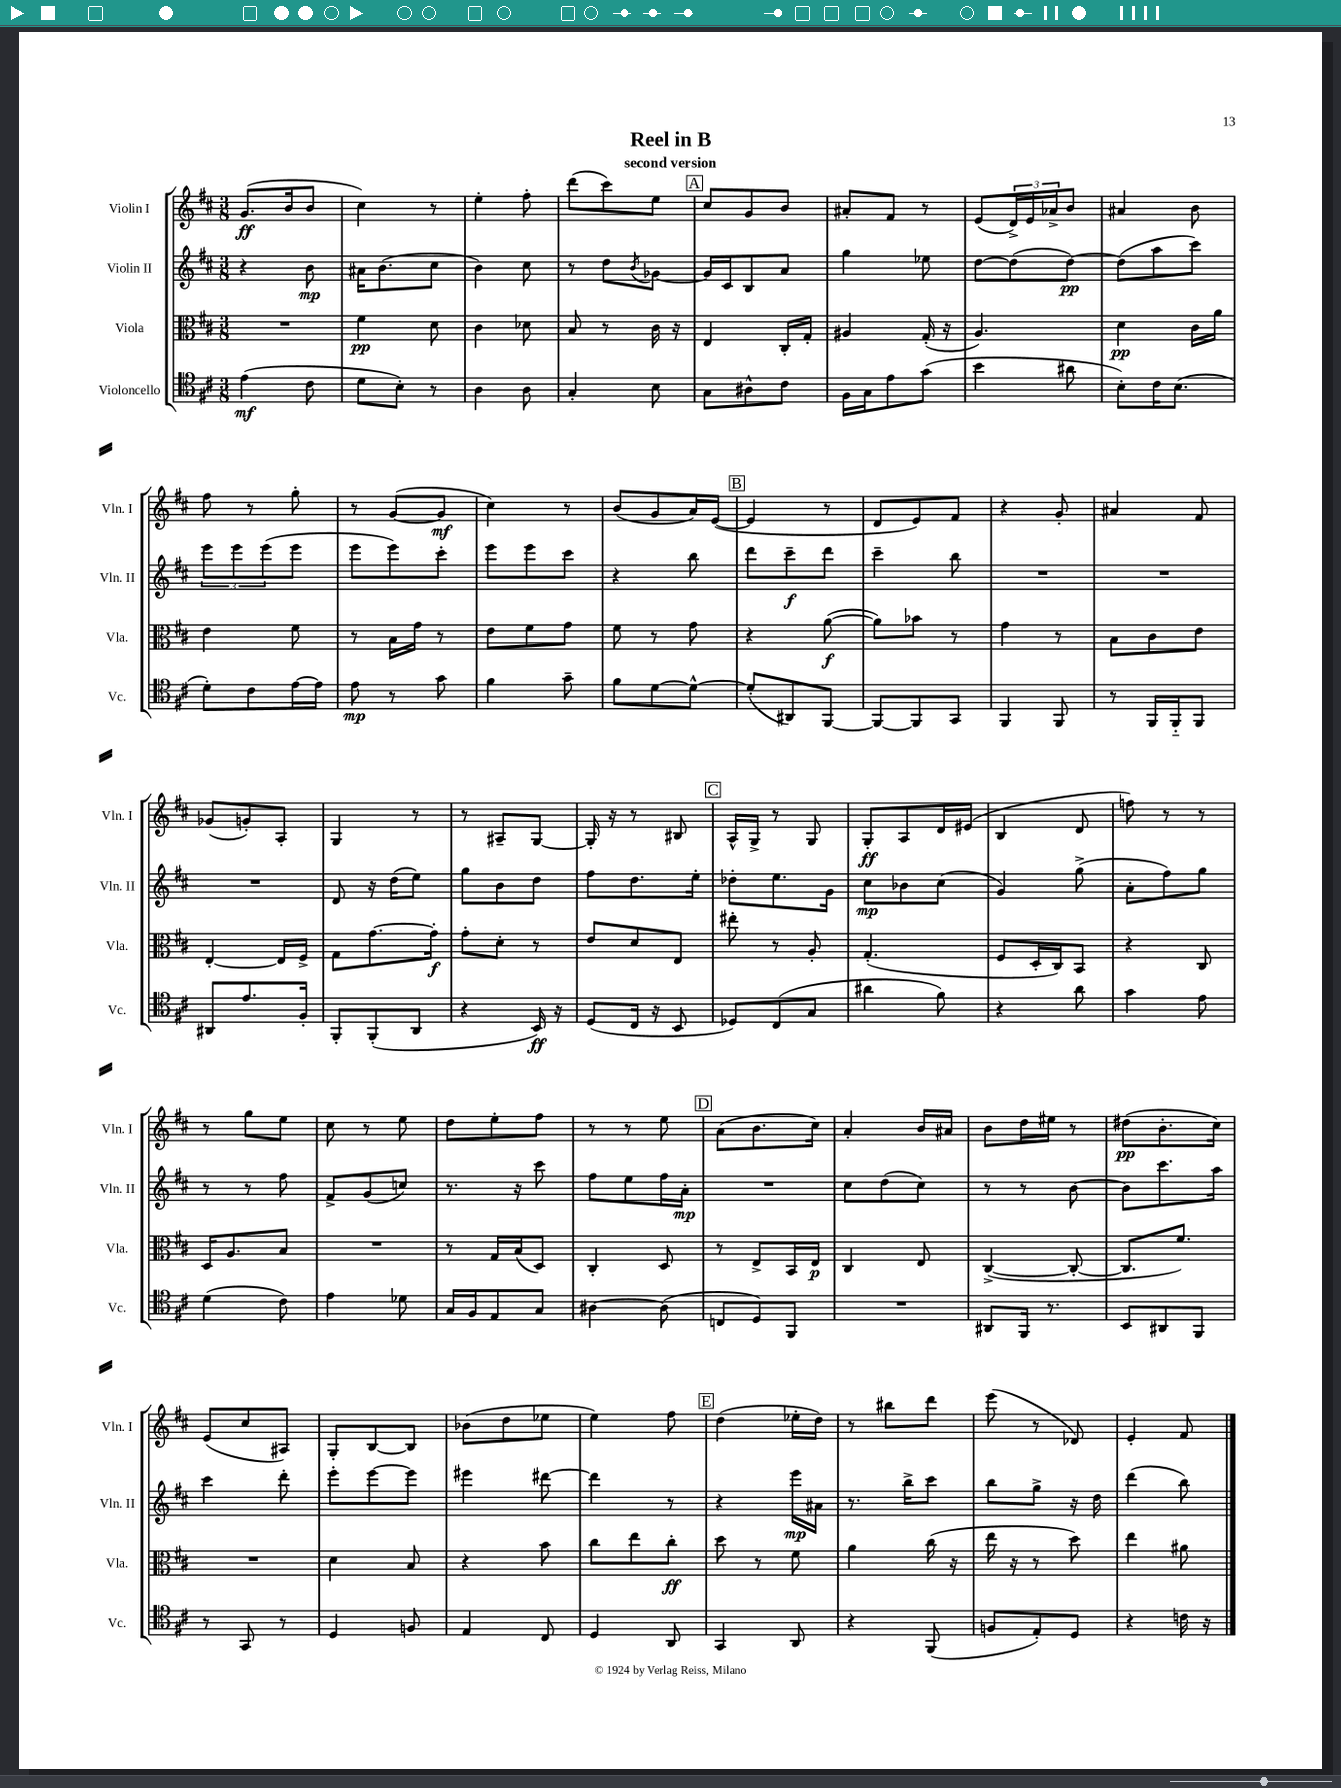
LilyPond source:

\header { title = "Reel in B" subtitle = "second version" }
<<
\new StaffGroup <<
\new Staff = "s0" \with { instrumentName = "Violin I" shortInstrumentName = "Vln. I" } {
    \clef treble \key d \major \numericTimeSignature \time 3/8
    g'8.\ff( b'16 b'8 |
    cis''4) r8 |
    e''4-. fis''8-. |
    d'''8( cis'''8) e''8 |
    \mark \markup { \box "A" } cis''8 g'8 b'8 |
    ais'8-. fis'8 r8 |
    e'8( \tuplet 3/2 { d'16->) e'16 aes'16-> } b'8 |
    ais'4 b'8 |
    fis''8 r8 g''8-. |
    r8 g'8~( g'8\mf |
    cis''4) r8 |
    b'8( g'8 a'16) e'16~( |
    \mark \markup { \box "B" } e'4 r8 |
    d'8 e'8) fis'8 |
    r4 g'8-. |
    ais'4 fis'8 |
    ges'8( g'8-.) a8-. |
    g4 r8 |
    r8 ais8-- g8~ |
    g16-. r16 r8 bis8 |
    \mark \markup { \box "C" } a16-^ g16-> r8 g8 |
    g8-.\ff a8 d'16 eis'16( |
    b4 d'8 |
    f''8) r8 r8 |
    r8 g''8 e''8 |
    cis''8 r8 e''8 |
    d''8 e''8-. fis''8 |
    r8 r8 e''8 |
    \mark \markup { \box "D" } a'8( b'8. cis''16) |
    a'4-. b'16 ais'16 |
    b'8 d''16 eis''16 r8 |
    dis''8\pp( b'8.-. cis''16) |
    e'8( cis''8 ais8) |
    g8-. b8~ b8 |
    bes'8( d''8 ees''8 |
    e''4) fis''8 |
    \mark \markup { \box "E" } d''4( ees''16-. d''16) |
    r8 bis''8 d'''8 |
    e'''8( r8 des'8) |
    e'4-. fis'8 \bar "|." |
}
\new Staff = "s1" \with { instrumentName = "Violin II" shortInstrumentName = "Vln. II" } {
    \clef treble \key d \major \numericTimeSignature \time 3/8
    r4 b'8\mp |
    ais'16 b'8.( cis''8 |
    b'4) cis''8 |
    r8 d''8 \acciaccatura { b'8 } ges'8~ |
    \mark \markup { \box "A" } ges'16 cis'16 b8 a'8 |
    g''4 ees''8 |
    d''8~ d''8( d''8~\pp) |
    d''8( a''8 cis'''8) |
    \tuplet 3/2 { e'''8 e'''8 e'''8( } e'''8 |
    e'''8 e'''8) cis'''8-. |
    e'''8 e'''8 cis'''8 |
    r4 b''8 |
    \mark \markup { \box "B" } d'''8 cis'''8--\f d'''8 |
    cis'''4-- b''8 |
    R4. |
    R4. |
    R4. |
    d'8 r16 d''16( e''8) |
    g''8 b'8 d''8 |
    fis''8 d''8. e''16-. |
    \mark \markup { \box "C" } des''8-. e''8. g'16 |
    cis''8\mp bes'8 cis''8( |
    g'4) g''8->( |
    a'8-. fis''8) g''8 |
    r8 r8 fis''8 |
    fis'8-> g'8( c''8) |
    r8. r16 cis'''8 |
    fis''8 e''8 fis''16 a'16-.\mp |
    \mark \markup { \box "D" } R4. |
    cis''8 d''8( cis''8) |
    r8 r8 b'8~ |
    b'8 cis'''8. a''16 |
    cis'''4 d'''8-. |
    e'''8-. e'''8~ e'''8 |
    eis'''4 dis'''8~ |
    dis'''4 r8 |
    \mark \markup { \box "E" } r4 e'''16\mp ais'16 |
    r8. b''16-> cis'''8 |
    b''8 g''8-> r16 d''16 |
    d'''4( b''8) \bar "|." |
}
\new Staff = "s2" \with { instrumentName = "Viola" shortInstrumentName = "Vla." } {
    \clef alto \key d \major \numericTimeSignature \time 3/8
    R4. |
    fis'4\pp d'8 |
    cis'4 des'8 |
    b8 r8 cis'16 r16 |
    \mark \markup { \box "A" } e4 cis16-. g16-. |
    ais4 g16-.( r16 |
    a4.) |
    d'4\pp cis'16 a'16 |
    e'4 fis'8 |
    r8 b16 g'16 r8 |
    e'8 fis'8 g'8 |
    fis'8 r8 g'8 |
    \mark \markup { \box "B" } r4 a'8~\f( |
    a'8) bes'8 r8 |
    g'4 r8 |
    b8 cis'8 e'8 |
    e4~-. e16 fis16-> |
    g8 g'8.~ g'16-.\f |
    g'8-. d'8-. r8 |
    e'8 d'8 e8 |
    \mark \markup { \box "C" } eis''8-. r8 a8-. |
    g4.-.( |
    fis8 d16-. cis16) b,8 |
    r4 cis8 |
    d16 a8. b8 |
    R4. |
    r8 g16 b16( d8) |
    cis4-. d8 |
    \mark \markup { \box "D" } r8 e8-> b,16 e16\p |
    cis4 e8 |
    cis4~->( cis8~-. |
    cis8. fis'8.) |
    R4. |
    d'4 b8 |
    r4 b'8 |
    cis''8 e''8 cis''8-.\ff |
    \mark \markup { \box "E" } d''8 r8 fis'8 |
    a'4 cis''16( r16 |
    e''16 r16 r8 d''8) |
    e''4 ais'8 \bar "|." |
}
\new Staff = "s3" \with { instrumentName = "Violoncello" shortInstrumentName = "Vc." } {
    \clef tenor \key d \major \numericTimeSignature \time 3/8
    e'4\mf( cis'8 |
    d'8 b8-.) r8 |
    a4 a8 |
    g4-. b8 |
    \mark \markup { \box "A" } g8 ais8-^ cis'8 |
    fis16 g16 e'8 g'8( |
    b'4 ais'8 |
    b8-.) cis'16 b8.( |
    d'8-.) cis'8 e'16~ e'16 |
    e'8\mp r8 g'8 |
    fis'4 g'8-- |
    fis'8 d'8~ d'8~-^ |
    \mark \markup { \box "B" } d'8-.( ais,8) fis,8~ |
    fis,8~ fis,8 g,8 |
    fis,4 fis,8 |
    r8 fis,16 fis,16-_ fis,8 |
    ais,8 e'8. fis16-. |
    fis,8-. fis,8-.( a,8 |
    r4 b,16\ff) r16 |
    d8( cis16 r16 b,8 |
    \mark \markup { \box "C" } des8) cis8( g8 |
    ais'4 fis'8) |
    r4 a'8 |
    g'4 e'8 |
    d'4( cis'8) |
    e'4 des'8 |
    g16 fis16 e8 g8 |
    ais4~ ais8( |
    \mark \markup { \box "D" } c8 d8) fis,8 |
    R4. |
    ais,8 fis,16 r8. |
    b,8 ais,8 fis,8 |
    r8 g,8 r8 |
    d4 f8 |
    e4 cis8 |
    d4 a,8 |
    \mark \markup { \box "E" } g,4 a,8 |
    r4 fis,8( |
    f8 e8-.) d8 |
    r4 c'16 r16 \bar "|." |
}
>>
>>
\layout { \context { \Score \remove "Bar_number_engraver" } }
